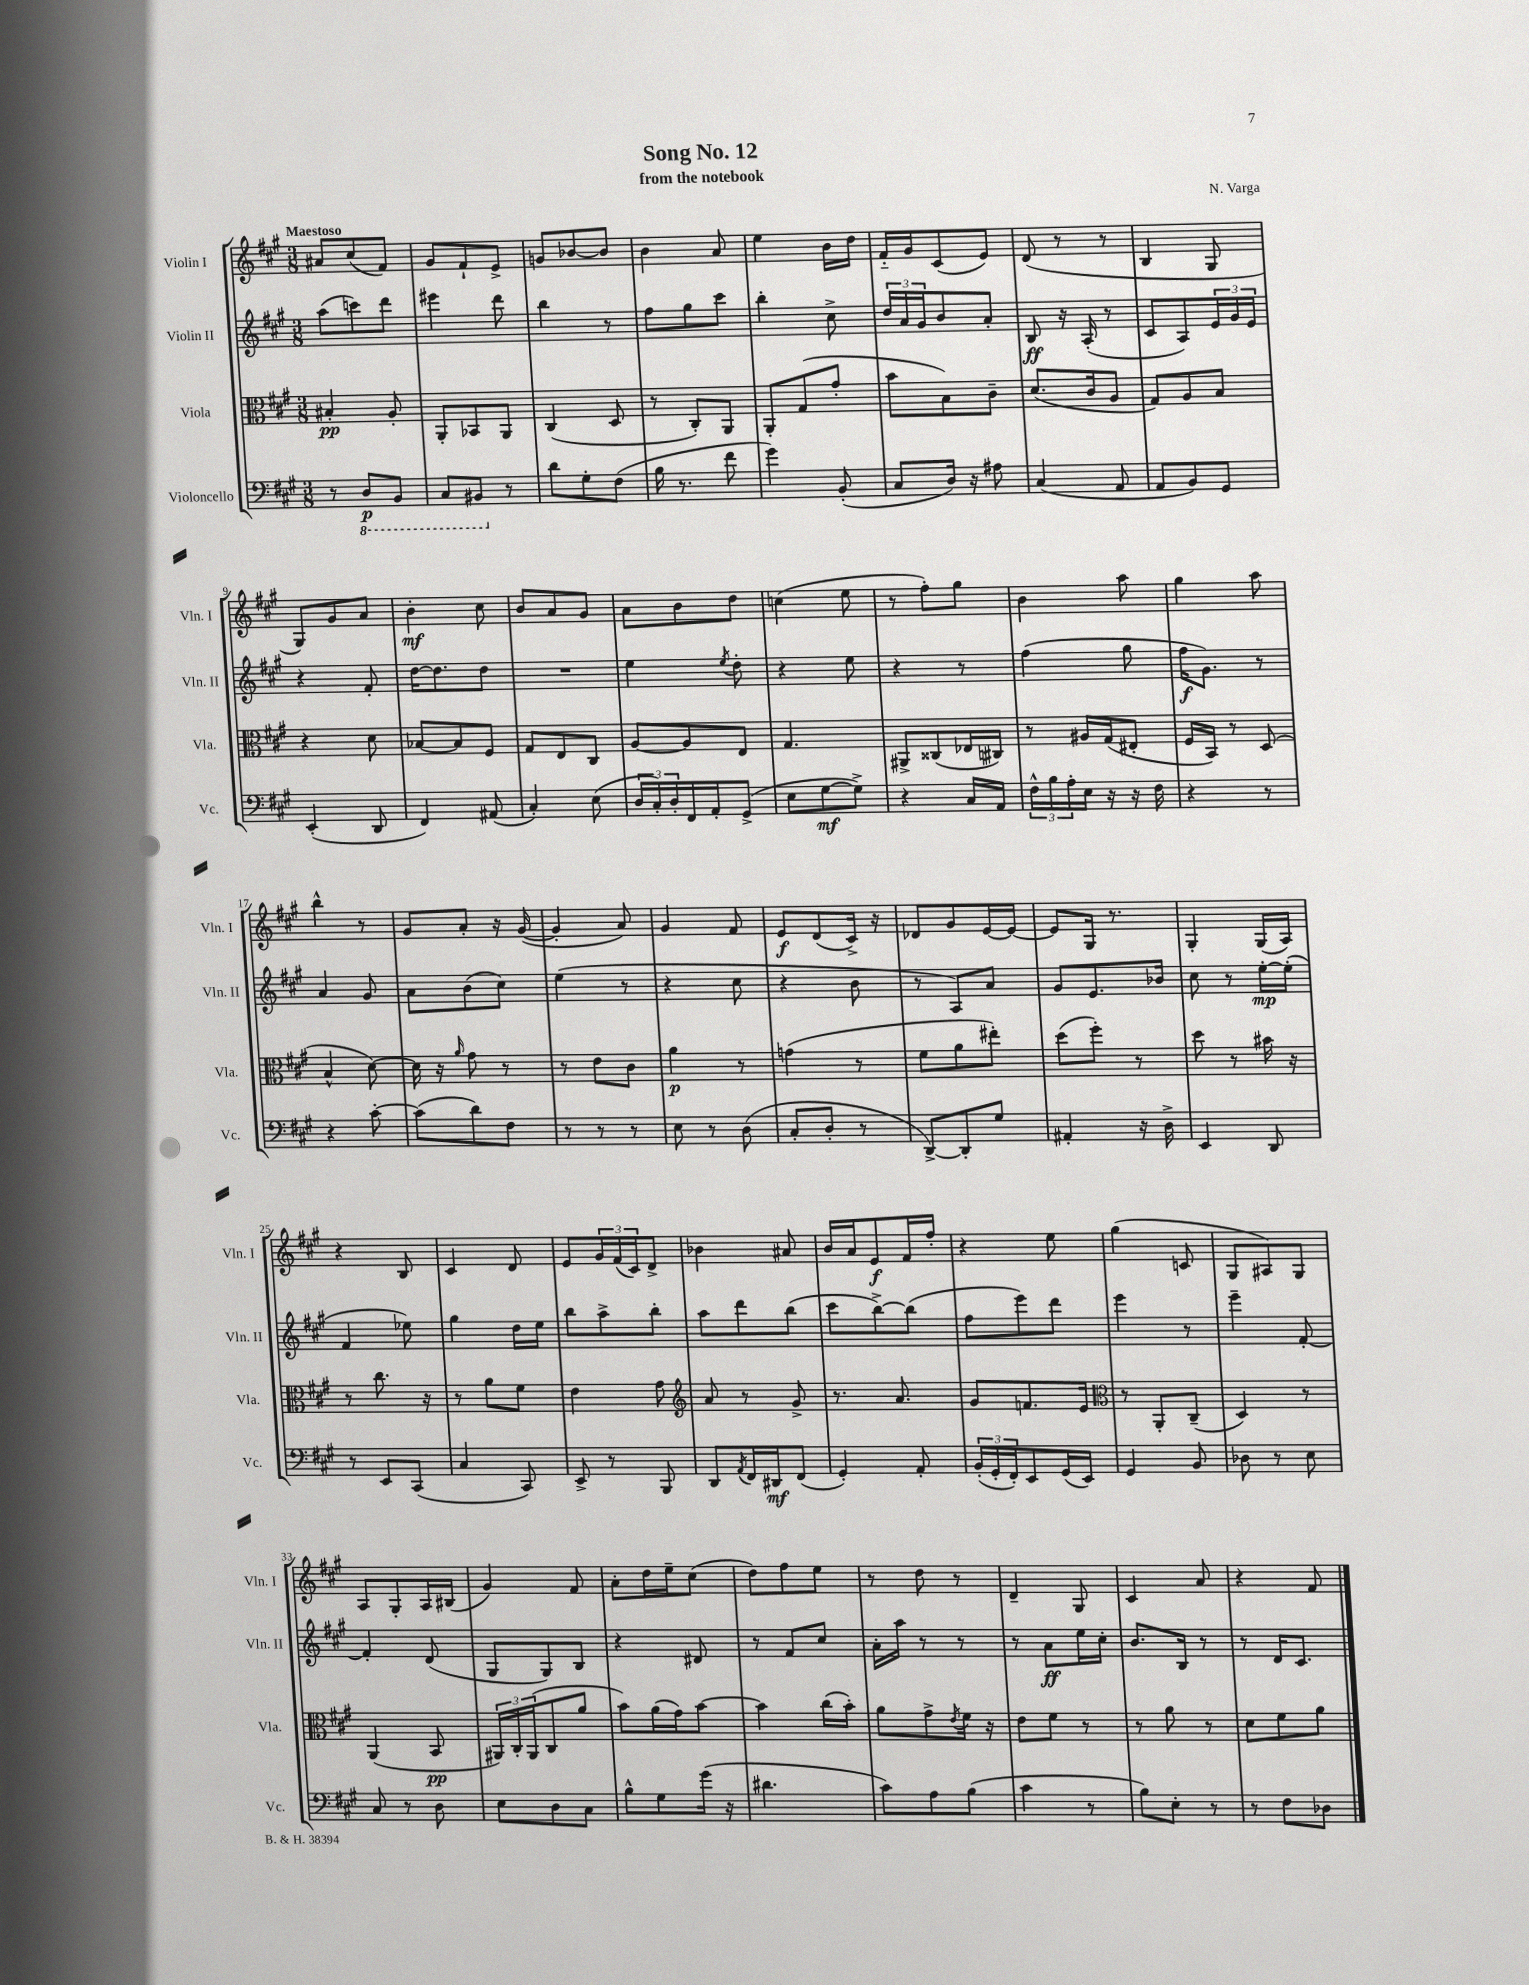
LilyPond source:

\header { title = "Song No. 12" composer = "N. Varga" subtitle = "from the notebook" }
<<
\new StaffGroup <<
\new Staff = "s0" \with { instrumentName = "Violin I" shortInstrumentName = "Vln. I" } {
    \clef treble \key a \major \numericTimeSignature \time 3/8 \tempo "Maestoso"
    ais'8 cis''8( fis'8) |
    gis'8 fis'8-! e'8-> |
    g'8 bes'8~ bes'8 |
    b'4 a'8 |
    e''4 b'16 d''16 |
    fis'16-_ gis'16 cis'8( e'8) |
    d'8( r8 r8 |
    b4 gis8 |
    gis8) gis'8 a'8 |
    b'4-.\mf cis''8 |
    b'8 a'8 gis'8 |
    a'8 b'8 d''8 |
    c''4( e''8 |
    r8 fis''8-.) gis''8 |
    b'4 a''8 |
    gis''4 a''8 |
    b''4-^ r8 |
    gis'8 a'8-. r16 gis'16~( |
    gis'4-. a'8) |
    gis'4 fis'8 |
    e'8\f d'8( cis'16->) r16 |
    des'8 gis'8 e'16~ e'16~ |
    e'8 gis16 r8. |
    gis4-. gis16( a16) |
    r4 b8 |
    cis'4 d'8 |
    e'8 \tuplet 3/2 { gis'16 fis'16( cis'16) } d'8-> |
    bes'4 ais'8 |
    b'16 a'16 e'8\f fis'16 fis''16-. |
    r4 e''8 |
    gis''4( c'8 |
    gis8 ais8) gis8 |
    a8 gis8-. a16 bis16( |
    gis'4) fis'8 |
    a'8-. d''16 e''16-- cis''8( |
    d''8) fis''8 e''8 |
    r8 d''8 r8 |
    d'4-- gis8 |
    cis'4 a'8 |
    r4 fis'8 \bar "|." |
}
\new Staff = "s1" \with { instrumentName = "Violin II" shortInstrumentName = "Vln. II" } {
    \clef treble \key a \major \numericTimeSignature \time 3/8
    a''8( c'''8) d'''8 |
    eis'''4 d'''8 |
    b''4 r8 |
    fis''8 gis''8 cis'''8 |
    b''4-. cis''8-> |
    \tuplet 3/2 { d''16 a'16 gis'16 } b'8 a'8-. |
    b8\ff r16 a16-.( r8 |
    cis'8 a8) \tuplet 3/2 { e'16 gis'16 e'16 } |
    r4 fis'8-. |
    d''16~ d''8. d''8 |
    R4. |
    e''4 \acciaccatura { e''8 } d''8-. |
    r4 e''8 |
    r4 r8 |
    fis''4( gis''8 |
    fis''16\f gis'8.) r8 |
    a'4 gis'8 |
    a'8 b'8( cis''8) |
    e''4( r8 |
    r4 cis''8 |
    r4 b'8 |
    r8 a8) a'8 |
    gis'8 e'8. bes'16 |
    cis''8 r8 e''16~-.\mp e''16-.( |
    fis'4 ees''8) |
    gis''4 d''16 e''16 |
    b''8 a''8-> b''8-. |
    a''8 d'''8 b''8( |
    cis'''8 b''8~->) b''8( |
    fis''8 e'''8) d'''8 |
    e'''4 r8 |
    e'''4-- fis'8~-. |
    fis'4-. d'8( |
    gis8 gis8) b8 |
    r4 dis'8 |
    r8 fis'8 cis''8 |
    a'16-. a''16 r8 r8 |
    r8 a'8\ff e''16 cis''16-. |
    b'8. b16 r8 |
    r8 d'16 cis'8. \bar "|." |
}
\new Staff = "s2" \with { instrumentName = "Viola" shortInstrumentName = "Vla." } {
    \clef alto \key a \major \numericTimeSignature \time 3/8
    bis4-.\pp a8-. |
    a,8-. bes,8 a,8 |
    cis4( d8 |
    r8 cis8-.) a,8 |
    a,8-. gis8( gis'8-. |
    b'8 b8) cis'8-- |
    d'8.( cis'16 a8 |
    gis8) a8 b8 |
    r4 d'8 |
    bes8~ bes8 fis8 |
    gis8 e8 cis8 |
    a8~ a8 e8 |
    gis4. |
    ais,8-> cisis8( ees16 cis16) |
    r8 ais16 gis16( eis8-. |
    fis16 b,16) r8 d8( |
    b4-^ d'8~) |
    d'16 r16 \grace { a'16 } gis'8 r8 |
    r8 e'8 cis'8 |
    a'4\p r8 |
    g'4( r8 |
    fis'8 a'8 eis''8-.) |
    d''8( fis''8-.) r8 |
    d''8 r8 bis'16 r16 |
    r8 cis''8. r16 |
    r8 a'8 fis'8 |
    e'4 gis'8 |
    \clef treble a'8 r8 gis'8-> |
    r8. a'8. |
    gis'8 f'8. e'16 |
    \clef alto r8 a,8-. cis8--( |
    d4) r8 |
    a,4( b,8\pp |
    \tuplet 3/2 { ais,16) cis16-. ais,16( } cis8 a'8 |
    b'8) a'16( gis'16) b'8~ |
    b'4 cis''16( b'16-.) |
    a'8 gis'8-> \acciaccatura { e'8 } fis'16 r16 |
    e'8 fis'8 r8 |
    r8 a'8 r8 |
    d'8 fis'8 a'8 \bar "|." |
}
\new Staff = "s3" \with { instrumentName = "Violoncello" shortInstrumentName = "Vc." } {
    \clef bass \key a \major \numericTimeSignature \time 3/8
    r8 \ottava #-1 d,8\p b,,8 |
    cis,8 bis,,8 \ottava #0 r8 |
    d'8 gis8-. fis8( |
    b16 r8. fis'8 |
    gis'4) b,8-.( |
    cis8 d16) r16 ais8 |
    cis4( a,8 |
    a,8 b,8) gis,8 |
    e,4-.( d,8 |
    fis,4) ais,8( |
    cis4-.) e8( |
    \tuplet 3/2 { d16 cis16-.) d16-. } fis,16 a,16-. gis,8->( |
    e8 gis8~\mf gis8->) |
    r4 cis16 a,16 |
    \tuplet 3/2 { fis16-^ b16 a16-. } e16 r16 r16 fis16 |
    r4 r8 |
    r4 cis'8~-. |
    cis'8( d'8) fis8 |
    r8 r8 r8 |
    e8 r8 d8( |
    cis8-. d8-. r8 |
    d,8~->) d,8-. gis8 |
    ais,4-. r16 d16-> |
    e,4 d,8 |
    r8 e,8 cis,8( |
    cis4 cis,8) |
    e,8-> r8 b,,8 |
    d,8 \acciaccatura { a,8 } fis,16 dis,16\mf fis,8( |
    gis,4-.) a,8-. |
    \tuplet 3/2 { b,16-.( gis,16-. fis,16-.) } e,8 gis,16( e,16) |
    gis,4 b,8 |
    des8 r8 e8 |
    cis8 r8 d8 |
    e8 d8 cis8 |
    b8-^ gis8 gis'16( r16 |
    dis'4. |
    cis'8) a8 b8( |
    cis'4 r8 |
    b8) e8-. r8 |
    r8 fis8 des8 \bar "|." |
}
>>
>>
